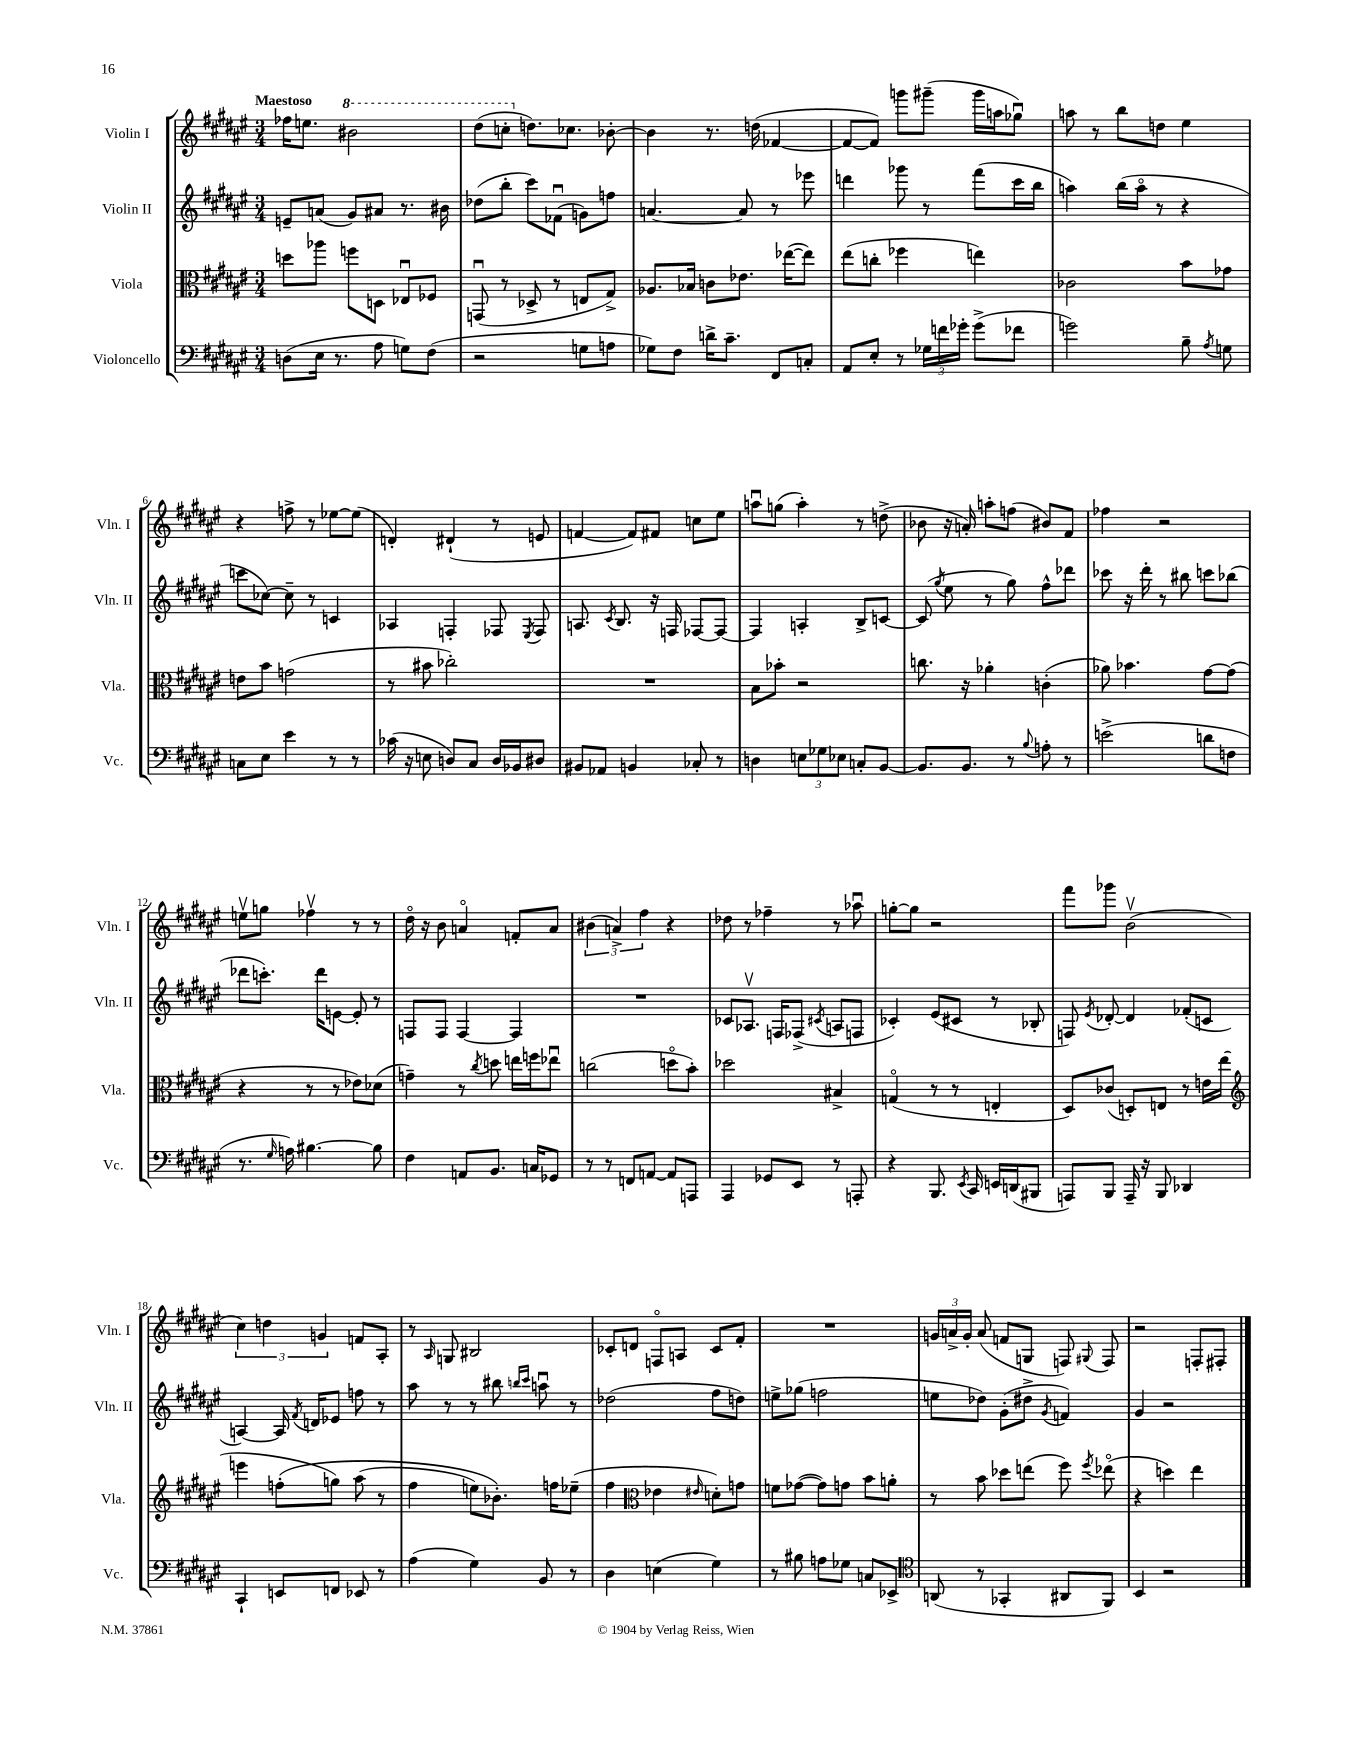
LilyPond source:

<<
\new StaffGroup <<
\new Staff = "s0" \with { instrumentName = "Violin I" shortInstrumentName = "Vln. I" } {
    \clef treble \key fis \major \numericTimeSignature \time 3/4 \tempo "Maestoso"
    \autoBeamOff fes''16[ e''8.] \ottava #1 bis''2 |
    dis'''8[( c'''8]-. \ottava #0 d''8.[) ces''8.] bes'8~-. |
    bes'4 r8. d''16( fes'4~ |
    fes'8[~ fes'8]) g'''8[ gis'''8]--( gis'''16[ a''16 ges''8]\downbow) |
    a''8 r8 b''8[ d''8] eis''4 |
    r4 f''8-> r8 ees''8[~ ees''8]( |
    d'4-.) dis'4-!( r8 e'8 |
    f'4~ f'8[) fis'8] c''8[ eis''8] |
    a''8[\downbow g''8]( a''4-.) r8 d''8->( |
    bes'8 r16 a'16-.) a''8[-. f''8]( bis'8[) fis'8] |
    fes''4 r2 |
    e''8[\upbow g''8] fes''4\upbow r8 r8 |
    dis''16\flageolet r16 b'8 a'4\flageolet f'8[-. a'8] |
    \tuplet 3/2 { bis'4( a'4->) fis''4 } r4 |
    des''8 r8 fes''4-- r8 aes''8\downbow |
    g''8[~-. g''8] r2 |
    fis'''8[ ges'''8] b'2\upbow( |
    \tuplet 3/2 { cis''4) d''4 g'4 } f'8[ ais8]-. |
    r8 \grace { ais16 } g8 bis2 |
    ces'8[-. d'8] f8[\flageolet a8] ces'8[ fis'8]-. |
    R2. |
    \tuplet 3/2 { g'16[ a'16-> g'16]-. } a'8( f'8[ g8] f8) \appoggiatura { gis8 } f8 |
    r2 f8[-. fis8]-. \bar "|." |
}
\new Staff = "s1" \with { instrumentName = "Violin II" shortInstrumentName = "Vln. II" } {
    \clef treble \key fis \major \numericTimeSignature \time 3/4
    \autoBeamOff e'8[-- a'8]( gis'8[) ais'8] r8. bis'16 |
    des''8[( b''8]-. cis'''8[) fes'8]\downbow( g'8[) f''8] |
    a'4.~ a'8 r8 ees'''8 |
    d'''4 ges'''8 r8 fis'''8[( cis'''16 b''16] |
    a''4) b''16[( a''16]\flageolet r8 r4 |
    c'''8[ ces''8]~) ces''8-- r8 c'4 |
    aes4 f4-. fes8 \acciaccatura { eis8 } fes8 |
    a8. \acciaccatura { cis'8 } b8. r16 f16 fes8[~ fes8]~ |
    fes4 a4-. b8[-> c'8]~ |
    c'8( \acciaccatura { gis''8 } eis''8 r8 gis''8) fis''8[-^ des'''8] |
    ces'''8 r16 dis'''16-. r8 bis''8 c'''8[ bes''8]( |
    des'''8[ c'''8.]-.) des'''16[ e'8]~ e'8-. r8 |
    f8[ f8] f4~ f4 |
    R2. |
    ces'8[ aes8.]\upbow f16[ fes8]->( \acciaccatura { cis'8 } a8[ f8] |
    ces'4-.) eis'8[( cis'8] r8 bes8-. |
    f8) \acciaccatura { eis'8 } des'8~-. des'4 fes'8[-.( c'8] |
    a4~) a16 \acciaccatura { fis'8 } d'16[ ees'8] f''8 r8 |
    ais''8 r8 r8 bis''8 \grace { b''16[ cis'''16] } a''8\downbow r8 |
    des''2( fis''8[ d''8]) |
    e''8[-> ges''8]( f''2 |
    e''8[ des''8]) gis'8[-.( dis''8]-> \acciaccatura { gis'8 } f'4) |
    gis'4 r2 \bar "|." |
}
\new Staff = "s2" \with { instrumentName = "Viola" shortInstrumentName = "Vla." } {
    \clef alto \key fis \major \numericTimeSignature \time 3/4
    \autoBeamOff d''8[ aes''8] f''8[ d8] ees8[\downbow fes8] |
    g,8\downbow( r8 des8-> r8 e8[ gis8]->) |
    aes8.[ bes16] c'8[ ees'8.] ees''16[~( ees''8]) |
    eis''8[( c''8]-. fes''4 e''4) |
    ces'2 b'8[ ges'8] |
    e'8[ b'8] g'2( |
    r8 bis'8 ces''2-.) |
    R2. |
    b8[ bes'8]-. r2 |
    c''8. r16 aes'4-. c'4-.( |
    aes'8) bes'4. gis'8[~ gis'8]( |
    r4 r8 r8 ees'8[) des'8]( |
    g'4--) r8 \acciaccatura { cis''8 } d''8 e''16[ f''16 ees''8]\downbow |
    c''2( d''8[\flageolet b'8]-.) |
    des''2 bis4-> |
    g4\flageolet( r8 r8 e4-. |
    dis8[) ces'8]( d8[-.) e8] r8 e'16[ eis''16]( |
    \clef treble e'''4 f''8[-.\( g''8]) ais''8( r8 |
    fis''4 e''8[) bes'8.]-.\) f''16[ ees''8]--( |
    fis''4 \clef alto ees'4 \grace { eis'16 } d'8[-.) g'8] |
    f'8[ ges'8]~( ges'8[) g'8] b'8[ a'8]-. |
    r8 b'8 des''8[ e''8]( fis''8) \acciaccatura { fis''8 } ees''8\flageolet( |
    r4 d''4) eis''4 \bar "|." |
}
\new Staff = "s3" \with { instrumentName = "Violoncello" shortInstrumentName = "Vc." } {
    \clef bass \key fis \major \numericTimeSignature \time 3/4
    \autoBeamOff d8[( eis16] r8. ais8 g8[) fis8]( |
    r2 g8[ a8] |
    ges8[) fis8] d'16[-> cis'8.]-- fis,8[ c8]-. |
    ais,8[ eis8]-. r8 \tuplet 3/2 { ges16[ f'16 ges'16]-. } ges'8[->( fes'8] |
    g'2) b8-- \acciaccatura { ais8 } g8 |
    c8[ eis8] eis'4 r8 r8 |
    ces'16( r16 e8 d8[) cis8] d16[ bes,16 dis8] |
    bis,8[ aes,8] b,4 ces8-. r8 |
    d4 \tuplet 3/2 { e8[ ges8 ees8] } c8[-. b,8]~ |
    b,8.[ b,8.] r8 \appoggiatura { b8 } a8-. r8 |
    e'2->( d'8[ f8] |
    r8. \grace { gis16 } a16) bis4.~ bis8 |
    fis4 a,8[ b,8.] c16[ ges,8] |
    r8 r8 f,8[ a,8]~ a,8[ a,,8] |
    ais,,4 ges,8[ eis,8] r8 a,,8-. |
    r4 b,,8. \acciaccatura { eis,8 } cis,16 e,16[ d,16( bis,,8] |
    a,,8[) b,,8] a,,16-- r16 b,,8 des,4 |
    cis,4-! e,8[ f,8] ees,8 r8 |
    ais4( gis4) b,8 r8 |
    dis4 e4( gis4) |
    r8 bis8 a8[ ges8] c8[ ees,8]-> |
    \clef tenor a,8( r8 ges,4-. ais,8[ fis,8]) |
    b,4 r2 \bar "|." |
}
>>
>>
